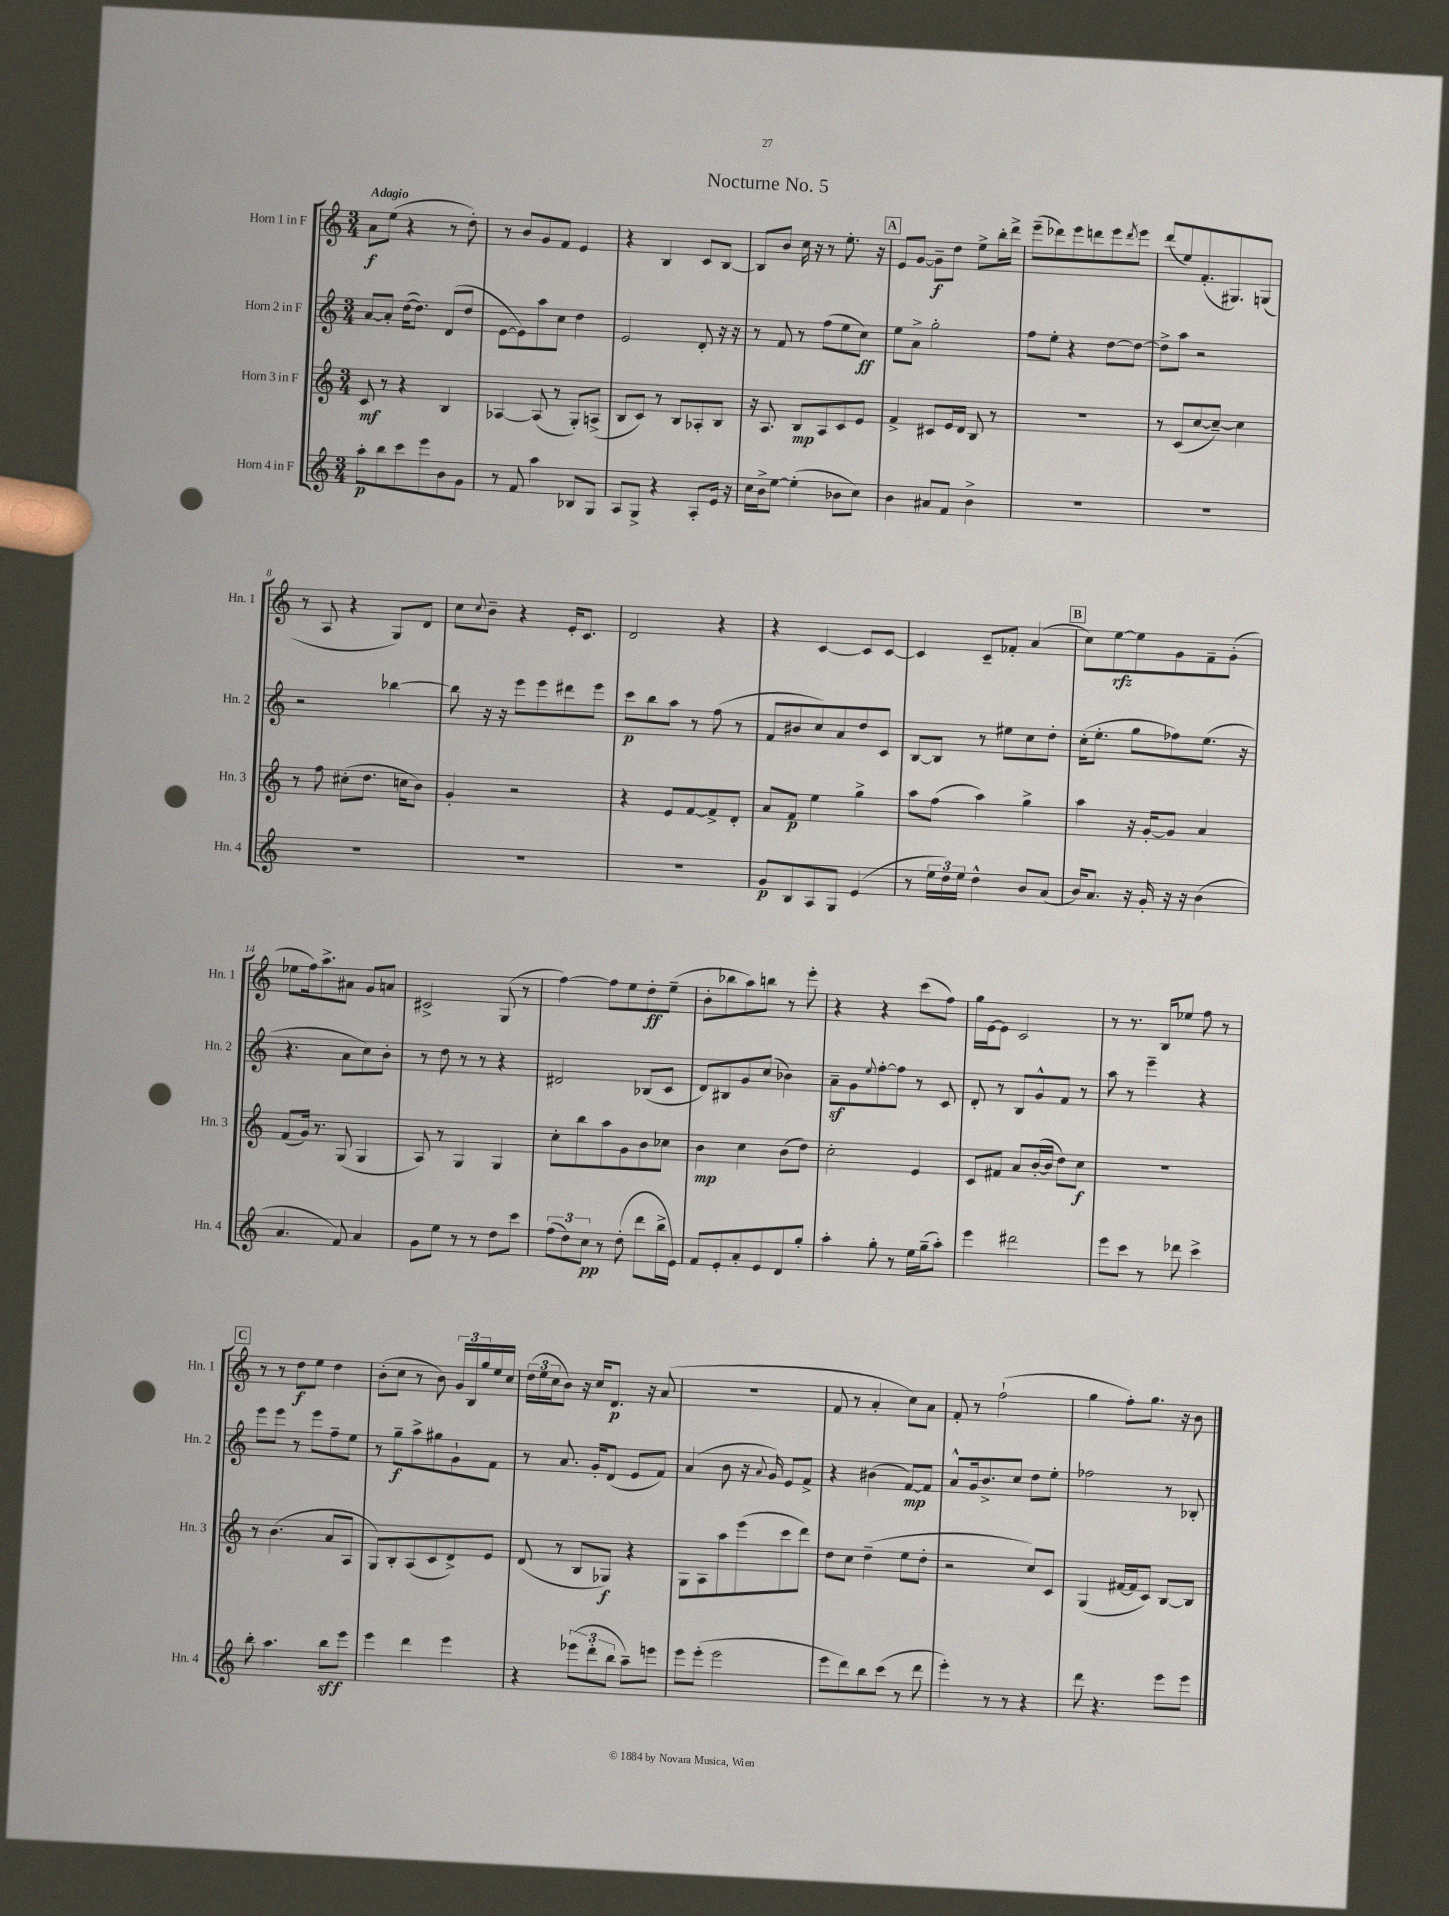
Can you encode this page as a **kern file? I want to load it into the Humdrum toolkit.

**kern	**kern	**kern	**kern
*staff4	*staff3	*staff2	*staff1
*clefG2	*clefG2	*clefG2	*clefG2
*k[]	*k[]	*k[]	*k[]
*M3/4	*M3/4	*M3/4	*M3/4
8aa'\L	8c/	[8a/L	8a\L
8bb\	8r	8a'/]J	(8ee\J
8ccc\	4r	([16dd\LK	4r
.	.	8.dd\]J)	.
8eee\	.	.	.
8b\	4B/	(8d/L	8r
8g\J	.	8dd/J	8dd'\)
=	=	=	=
8r	[4A-/	[8e\L	8r
8f/	.	8e\])	8b/L
4aa\	(8A-/]	8aa\	8g/
.	8r	8cc\J	8f/J
8B-/L	8G'/L)	4dd\	4e/
8G/J	(8A^/J	.	.
=	=	=	=
8A/L	8B/L	2e/	4r
8G^/J	8c/J)	.	.
4r	8r	.	4B/
.	8B/L	.	.
8A'/L	8A-'/	8d'/	8c/L
16e/Jk	8B/J	16r	[8B/J
16r	.	16r	.
=	=	=	=
16cc\LL	16r	8r	8B/]L
16b^\J	8.A/	.	.
[8ee\J	.	8f/	8b/J
(4ee'\]	8B/L	8r	16cc\
.	.	.	16r
.	8A/	(8ff\L	8r
8b-\L	8c/	8ee\	8.ee'\
8cc\J)	8e/J	8cc\J)	.
.	.	.	16r
=	=	=	=
4b\	4f^/	8ee\L	8e/L
.	.	8a^\J	[8g/J
8a#/L	8c#/L	2gg'\	8g~\]L
8f/J	16e/L	.	8dd\J
.	16d/JJ	.	.
4b^\	8B/	.	8ee^\L
.	8r	.	16bb'\L
.	.	.	16ddd^\JJ
=	=	=	=
2.r	2.r	8ff\L	(8eee~\L
.	.	8ee'\J	8ddd-\)
.	.	4r	8eee\
.	.	.	8ddd\
.	.	[8dd\L	8eee\
.	.	.	8qddd/
.	.	8dd\_J	8eee\J
=	=	=	=
2.r	8r	8dd^\]L	(8ddd/L
.	(8c/L	8aa\J	8ee/)
.	[8cc/	2r	(8.f'/
.	8cc~/_J)	.	.
.	.	.	8.G#/)
.	4cc\]	.	.
.	.	.	(8G/J
=	=	=	=
2.r	8r	2r	8r
.	8ff\	.	8A/
.	(8cc#'\L	.	4r
.	8.dd\J	.	.
.	.	[4bb-\	8G/L)
.	16cc\LK	.	.
.	8b\J)	.	8d/J
=	=	=	=
2.r	4g'/	8bb-\]	8cc\L
.	.	.	8qqcc/
.	.	16r	8b~\J
.	.	16r	.
.	2r	8eee\L	4r
.	.	8eee\	.
.	.	8ddd#\	16e'/LK
.	.	.	8.c/J
.	.	8eee\J	.
=	=	=	=
2.r	4r	8ccc\L	2d/
.	.	8bb\	.
.	8e/L	8aa\J	.
.	[8f/	8r	.
.	8f^/]	(8ff\	4r
.	8d'/J	8r	.
=	=	=	=
8g/L	8a/L	8f/L	4r
8B/	8f/J	8b#/	.
8A/	4ee\	8cc/)	[4c/
8G/J	.	8a/	.
(4e/	4gg^\	8dd/	8c/]L
.	.	8c/J	[8c/J
=	=	=	=
8r	8aa\L	[8B/L	4c/]
24ee\LL	(8ff\J	8B/]J	.
24dd\)	.	.	.
24ee\JJ	.	.	.
4dd^^\	4aa\)	8r	8c~/L
.	.	8ee#\L	8f-'/J
8b/L	4gg^\	8cc\	(4a/
(8a/J	.	8dd'\J	.
=	=	=	=
16b/LK)	4aa\	(16cc'\LK	8cc\L)
8.a/J	.	8.ee'\J	.
.	.	.	[8ee\
16r	16r	8gg\L	8ee\]
16g'/	[16g'/LK	.	.
16r	8g/]J	8ff-\)	8g\
16r	.	.	.
(4b\	4a/	(8.ee\J	8f~\
.	.	.	(8g'\J
.	.	16r	.
=	=	=	=
4.a/	(8f/L	4.r	8ee-\L
.	16g/Jk)	.	16ff\k)
.	8.r	.	8.aa^\
8f/)	(8G/	8a\L	8a#\J
4a/	4G/	8cc\)	8g/L
.	.	8b'\J	8a/J
=	=	=	=
8g\L	8A/)	8r	2c#^/
8ee\J	8r	8dd\	.
8r	4G/	8r	.
8r	.	8r	.
8dd\L	4G/	4r	(8G/
8ccc\J	.	.	8r
=	=	=	=
(12ff\L	8cc'\L	2d#/	[4ff\)
12dd\)	.	.	.
.	8bb\	.	.
12cc\J	.	.	.
8r	8aa\	.	8ff\]L
(8dd'\	8g\	.	8ee\
8ddd\L	8b\	(8B-/L	8dd'\
16bb^\L	8cc-\J	8c/J	(8ee~\J
16e\JJ)	.	.	.
=	=	=	=
8f/L	4b\	8d/L)	8b'\L
8e'/	.	8B#/	8bb-\
8a'/	4cc\	8g/	8aa\)
8e/	.	(8cc/J	8bb\J
8d/	(8b\L	4b-\)	8r
8gg'/J	8dd\J)	.	8eee'\
=	=	=	=
4aa'\	2cc'\	8a~\L	4r
.	.	8g\	.
.	.	8qqee/	.
8gg'\	.	[8ff'\	4r
8r	.	8ff\]J	.
16ee\LL	4e/	8r	(8ccc\L
(16gg~\J	.	.	.
8aa'\J)	.	8c/	8ff\J)
=	=	=	=
4eee\	8c/L	8d'/	16gg\LL
.	.	.	[16e\J
.	8f#/J	8r	8e\]J
2ddd#\	8a/L	8B/L	2c/
.	([16b'/L	8g^^/	.
.	16b/]JJ	.	.
.	8dd\L)	8f/J	.
.	8cc\J	8r	.
=	=	=	=
8eee\L	2.r	8aa\	8r
8ccc\J	.	8r	8.r
8r	.	4eee~\	.
.	.	.	16B/LK
8ddd-\	.	.	8ee-/J
4ccc^\	.	4r	8ff\
.	.	.	8r
=	=	=	=
8bb'\	8r	8eee\L	8r
4.aa\	(4.b\	8eee\J	8r
.	.	8r	8dd\L
.	.	8eee\L	8ee\J
8bb\L	8a/L	8ff~\	4dd\
8eee\J	8A/J	8ee\J	.
=	=	=	=
4eee\	8G/L)	8r	(8b'\L
.	8B'/	8gg~\L	8cc\J
4ddd\	(8A/	8aa^\	8r
.	8c/	8gg#\	8b\)
4eee\	8d^/)	8g`\	24g/LL
.	.	.	24B/
.	.	.	24gg/
.	8e/J	8f\J	16ee/
.	.	.	16cc/JJ
=	=	=	=
4r	(8d/	8r	(24dd\LL
.	.	.	24ee\
.	.	.	24cc\J
.	8r	8.a/	8b\J)
(12eee-\L	8B/L	.	16r
.	.	16g'/LK	16cc/LK
12ddd'\	.	.	.
.	8G-/J)	(8d/J	8.d/J
12bb\J	.	.	.
8aa~\L)	4r	8e/L	.
.	.	.	16r
8eee\J	.	8f/J)	(8a/
=	=	=	=
8eee\L	8G\L	(4a/	2.r
(8eee'\J	8A\	.	.
2eee\	8aa\	8b\	.
.	(8eee\	16r	.
.	.	8qqa/	.
.	.	16g/)	.
.	8ccc\	8e/L	.
.	8ddd\J)	8f^/J	.
=	=	=	=
8eee\L	8dd\L	4r	8f/
8ddd\)	8cc\J	.	8r
8bb\	(4dd~\	(4b#\	4a'/
(8ccc\J	.	.	.
8r	8ee\L	[8f/L)	8cc\L)
8ddd\	8dd'\J	8f/]J	8a\J
=	=	=	=
4eee'\)	2r	8a^^/L	8f'/
.	.	16g/k	8r
.	.	8.b^/	.
8r	.	.	(2ff`\
8r	.	8cc/J	.
4r	8cc/L)	8dd\L	.
.	8c/J	8ee'\J	.
=	=	=	=
8ddd\	(4G/	2ff-\	4gg\
4.r	.	.	.
.	[16f#/LL	.	8ff'\L)
.	16f#/]J	.	.
.	8c/J)	.	8.gg\J
8eee\L	[8B/L	8r	.
.	.	.	16r
8eee\J	8B/]J	8B-'/	8b\
==	==	==	==
*-	*-	*-	*-
